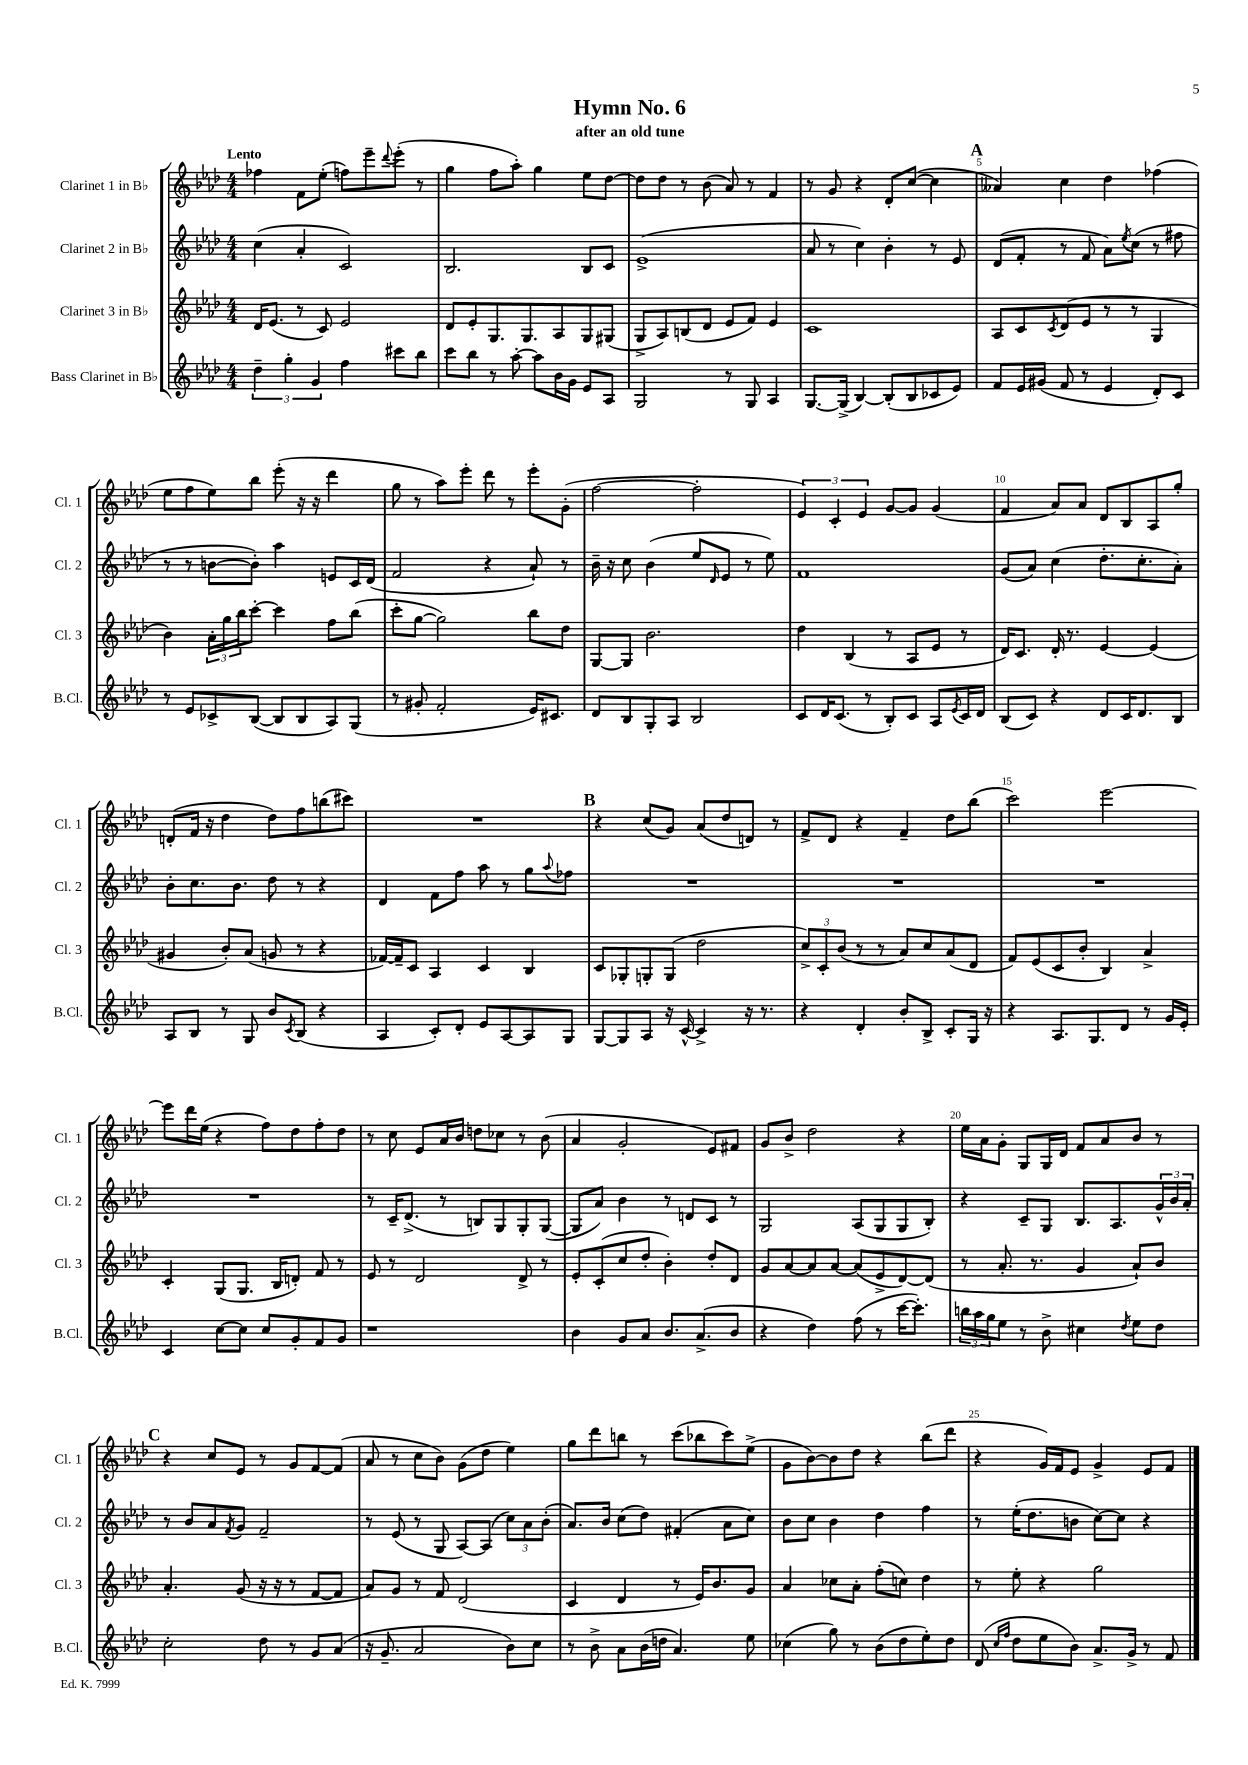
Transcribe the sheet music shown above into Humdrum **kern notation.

**kern	**kern	**kern	**kern
*part4	*part3	*part2	*part1
*staff4	*staff3	*staff2	*staff1
*I"Bass Clarinet in B♭	*I"Clarinet 3 in B♭	*I"Clarinet 2 in B♭	*I"Clarinet 1 in B♭
*I'B.Cl.	*I'Cl. 3	*I'Cl. 2	*I'Cl. 1
*clefG2	*clefG2	*clefG2	*clefG2
*k[b-e-a-d-]	*k[b-e-a-d-]	*k[b-e-a-d-]	*k[b-e-a-d-]
*M4/4	*M4/4	*M4/4	*M4/4
=1	=1	=1	=1
!	!	!	!LO:TX:a:B:t=Lento
6dd-~\	16d-/KL	(4cc\	4ff-X\
.	(8.e-/J	.	.
6gg'\	.	.	.
.	8r	4a-'/	8f\L
6g/	.	.	.
.	8c/)	.	(8ee-'\J
4ff\	2e-/	2c/)	8ffn\L)
.	.	.	8eee-~\
.	.	.	8qqddd-/
8ccc#X\L	.	.	(8eee-'\J
8bb-\J	.	.	8r
=2	=2	=2	=2
8ccc\L	8d-/L	2.B-/	4gg\
8bb-\J	8e-'/	.	.
8r	8.G/	.	8ff\L
[8aa-'\	.	.	8aa-'\J)
.	8.G/	.	.
8aa-\L]	.	.	4gg\
16b-\L	8A-/	.	.
16g\JJ	.	.	.
8e-/L	8G/	8B-/L	8ee-\L
8A-/J	(8G#X/J	8c/J	[8dd-\J
=3	=3	=3	=3
2G/	8G^/L	(1e-^	8dd-\L]
.	8A-/)	.	8dd-\J
.	(8Bn/	.	8r
.	8d-/J	.	(8b-\
8r	8e-/L	.	8a-/)
8G/	8f/J)	.	8r
4A-/	4e-/	.	4f/
=4	=4	=4	=4
[8.G/L	1c	8a-/	8r
.	.	8r	8g/
(16G^/Jk]	.	.	.
[4B-/)	.	4cc\)	4r
(8B-'/L]	.	4b-'\	8d-'/L
8B-/	.	.	([8cc/J
8c-X/	.	8r	4cc\]
8e-/J)	.	8e-/	.
!!LO:REH:place=s1:t=A
=5	=5	=5	=5
8f/L	8A-/L	(8d-/L	4a--X/)
16e-/L	8c/	8f'/J	.
(16g#X/JJ	.	.	.
.	8qc/	.	.
8f/	(8d-/	8r	4cc\
8r	8e-/J	8f/	.
4e-/	8r	8a-\L)	4dd-\
.	.	8qee-/	.
.	8r	(8cc\J	.
8d-'/L)	4G/	8r	(4ff-X\
8c/J	.	8ff#X\	.
!!LO:LB:g=z
=6	=6	=6	=6
8r	4b-\)	8r	8ee-\L
8e-/L	.	8r	8ff\
8c-X^/	24a-'\LL	[8bn\L	8ee-\)
.	24gg\	.	.
.	24bb-\J	.	.
([8B-/J	[8ccc'\J	8b'\J])	8bb-\J
8B-/L]	4ccc\]	4aa-\	(8eee-'\
8B-/	.	.	16r
.	.	.	16r
8A-/)	8ff\L	8en/L	4ddd-\
(8G/J	(8bb-\J	16c/L	.
.	.	(16d-/JJ	.
=7	=7	=7	=7
8r	8ccc'\L	2f/	8gg\
8g#X'/	[8gg\J	.	8r
2f'/	2gg\])	.	8aa-\L)
.	.	.	8eee-'\J
.	.	4r	8ddd-\
.	.	.	8r
16e-/KL)	8bb-\L	8a-`/)	8eee-'\L
8.c#X/J	.	.	.
.	8dd-\J	8r	(8g'\J
=8	=8	=8	=8
8d-/L	[8G/L	16b-~\	[2ff\
.	.	16r	.
8B-/	8G/J]	8cc\	.
8G'/	2.b-\	(4b-\	.
8A-/J	.	.	.
2B-/	.	8ee-/L	2ff'\]
.	.	16qqd-/	.
.	.	8e-/J	.
.	.	8r	.
.	.	8ee-\)	.
=9	=9	=9	=9
8c/L	4dd-\	1f	6e-/)
16d-/K	.	.	.
.	.	.	6c'/
(8.c/J	.	.	.
.	(4B-/	.	.
.	.	.	6e-/
8r	.	.	.
8B-'/L)	8r	.	[8g/L
8c/J	8A-/L	.	8g/J]
8A-/L	8e-/J	.	(4g/
8qe-/	.	.	.
16c/L	8r	.	.
16d-/JJ	.	.	.
=10	=10	=10	=10
(8B-/L	16d-/KL)	(8g/L	4f/
.	8.c/J	.	.
8c/J)	.	8a-/J)	.
4r	16d-'/	(4cc\	8a-/L)
.	8.r	.	.
.	.	.	8a-/J
8d-/L	[4e-/	8.dd-'\L	8d-/L
16c/K	.	.	8B-/
8.d-/	.	8.cc'\	.
.	(4e-/]	.	8A-/
8B-/J	.	8a-'\J)	8gg'/J
!!LO:LB:g=z
=11	=11	=11	=11
8A-/L	4g#X/	8b-'\L	(8dn'/L
8B-/J	.	8.cc\	16f/Jk
.	.	.	16r
8r	8b-'/L)	.	4dd-\
.	.	8.b-\J	.
8G/	(8a-/J	.	.
8b-/L	8gn/	8dd-\	8dd-\L)
8qc/	.	.	.
(8B-/J	8r	8r	8ff\
4r	4r	4r	(8bbn\
.	.	.	8ccc#X\J)
=12	=12	=12	=12
4A-/	[16f-X/LL)	4d-/	1r
.	16f-~/J]	.	.
.	8c/J	.	.
8c'/L)	4A-/	8f\L	.
8d-'/J	.	8ff\J	.
8e-/L	4c/	8aa-\	.
[8A-/	.	8r	.
8A-/]	4B-/	8gg\L	.
.	.	8qqaa-/	.
8G/J	.	8ff-X\J	.
!!LO:REH:place=s1:t=B
=13	=13	=13	=13
[8G/L	8c/L	1r	4r
8G/]	8G-X'/	.	.
8A-/J	8Gn'/	.	(8cc/L
16r	(8G/J	.	8g/J)
[16c^^/	.	.	.
4c^/]	2dd-\	.	(8a-/L
.	.	.	8dd-/
16r	.	.	8dn/J)
8.r	.	.	.
.	.	.	8r
=14	=14	=14	=14
4r	12cc^/L)	1r	8f^/L
.	12c'/	.	.
.	.	.	8d-/J
.	(12b-/J	.	.
4d-'/	8r	.	4r
.	8r	.	.
8b-'/L	8a-/L)	.	4f~/
8B-^/J	8cc/	.	.
8c'/L	(8a-/	.	8dd-\L
16G/Jk	8d-/J	.	(8bb-\J
16r	.	.	.
=15	=15	=15	=15
4r	8f/L)	1r	2ccc\)
.	(8e-/	.	.
8.A-/L	8c/	.	.
.	8b-'/J	.	.
8.G/	.	.	.
.	4B-/)	.	[2eee-\
8d-/J	.	.	.
8r	4a-^/	.	.
16g/LL	.	.	.
16e-'/JJ	.	.	.
!!LO:LB:g=z
=16	=16	=16	=16
4c/	4c'/	1r	8eee-\L]
.	.	.	16ddd-\L
.	.	.	(16ee-\JJ
[8cc\L	(8G/L	.	4r
8cc\J]	8.G/J	.	.
8cc/L	.	.	8ff\L)
.	16B-/KL	.	.
8g'/	8dn'/J)	.	8dd-\
8f/	8f/	.	8ff'\
8g/J	8r	.	8dd-\J
=17	=17	=17	=17
1r	8e-/	8r	8r
.	8r	16c~/KL	8cc\
.	.	(8.d-^/J	.
.	2d-/	.	8e-/L
.	.	8r	16a-/L
.	.	.	16b-/JJ
.	.	8Bn/L)	8ddn\L
.	.	8G/	8cc-X\J
.	8d-^/	8G'/	8r
.	8r	([8G/J	(8b-\
=18	=18	=18	=18
4b-\	8e-'/L	8G/L]	4a-/
.	(8c'/	8a-/J)	.
8g/L	8cc/	4b-\	2g'/
8a-/J	8dd-'/J	.	.
8.b-/L	4b-'\)	8r	.
.	.	8dn/L	.
(8.a-^/	.	.	.
.	8dd-'/L	8c/J	8e-/L)
8b-/J	8d-/J	8r	8f#X/J
=19	=19	=19	=19
4r	8g/L	2G/	8g/L
.	[8a-/	.	8b-^/J
4dd-\)	8a-/]	.	2dd-\
.	[8a-/J	.	.
(8ff\	(8a-/L]	(8A-/L	.
8r	8e-^/	8G/	.
[16ccc\KL	[8d-/)	8G/	4r
8.ccc'\J])	.	.	.
.	(8d-/J]	8B-'/J)	.
=20	=20	=20	=20
24bbn\LL	8r	4r	16ee-\LL
24aa-\	.	.	.
.	.	.	16a-\J
24gg\J	.	.	.
8ee-\J	8.a-'/	.	8g'\J
8r	.	8c~/L	8G/L
.	8.r	.	.
8b-^\	.	8G/J	16G/L
.	.	.	16d-/JJ
4cc#X\	4g/	8.B-/L	8f/L
.	.	.	8a-/
.	.	8.A-/	.
8qdd-/	.	.	.
8ee-\L	8a-`/L)	.	8b-/J
8dd-\J	8b-/J	24g^^/L	8r
.	.	24b-/	.
.	.	24a-'/JJ	.
!!LO:LB:g=z
!!LO:REH:place=s1:t=C
=21	=21	=21	=21
2cc'\	4.a-'/	8r	4r
.	.	8b-/L	.
.	.	8a-/	8cc/L
.	.	8qf/	.
.	(8g/	8g/J	8e-/J
8dd-\	16r	2f~/	8r
.	16r	.	.
8r	8r	.	8g/L
8g/L	[8f/L	.	[8f/
(8a-/J	8f/J]	.	(8f/J]
=22	=22	=22	=22
16r	8a-/L)	8r	8a-/
8.g~/	.	.	.
.	8g/J	(8e-/	8r
2a-/	8r	8r	8cc\L
.	8f/	8G/	8b-\J)
.	(2d-/	[8A-/L)	(8g\L
.	.	(8A-/J]	8dd-\J
8b-\L)	.	12cc\L)	4ee-\)
.	.	12a-\	.
8cc\J	.	.	.
.	.	(12b-'\J	.
=23	=23	=23	=23
8r	4c/	8.a-/L)	8gg\L
8b-^\	.	.	8ddd-\
.	.	16b-/Jk	.
8a-\L	4d-/	(8cc\L	8bbn\J
(16b-\L	.	8dd-\J)	8r
16ddn\JJ	.	.	.
4.a-/)	8r	(4f#X'/	(8ccc\L
.	16e-/KL)	.	8bb-X\
.	8.b-/	.	.
.	.	8a-\L	8ccc\)
8ee-\	8g/J	8cc\J)	(8ee-^\J
=24	=24	=24	=24
(4cc-X\	4a-/	8b-\L	8g\L
.	.	8cc\J	[8b-\)
8gg\)	8cc-X\L	4b-\	8b-\]
8r	8a-'\J	.	8dd-\J
(8b-\L	(8ff'\L	4dd-\	4r
8dd-\	8ccn\J)	.	.
8ee-'\)	4dd-\	4ff\	(8bb-\L
8dd-\J	.	.	8ddd-\J
=25	=25	=25	=25
(8d-/	8r	8r	4r
16qqcc/LL	.	.	.
16qqff/JJ	.	.	.
8dd-\L	8ee-'\	(16ee-'\KL	.
.	.	8.dd-\	.
8ee-\	4r	.	16g/LL)
.	.	.	16f/J
8b-\J)	.	8bn\J	8e-/J
8.a-^/L	2gg\	[8cc\L)	4g^/
.	.	8cc\J]	.
16g^/Jk	.	.	.
8r	.	4r	8e-/L
8f/	.	.	8f/J
==	==	==	==
*-	*-	*-	*-
